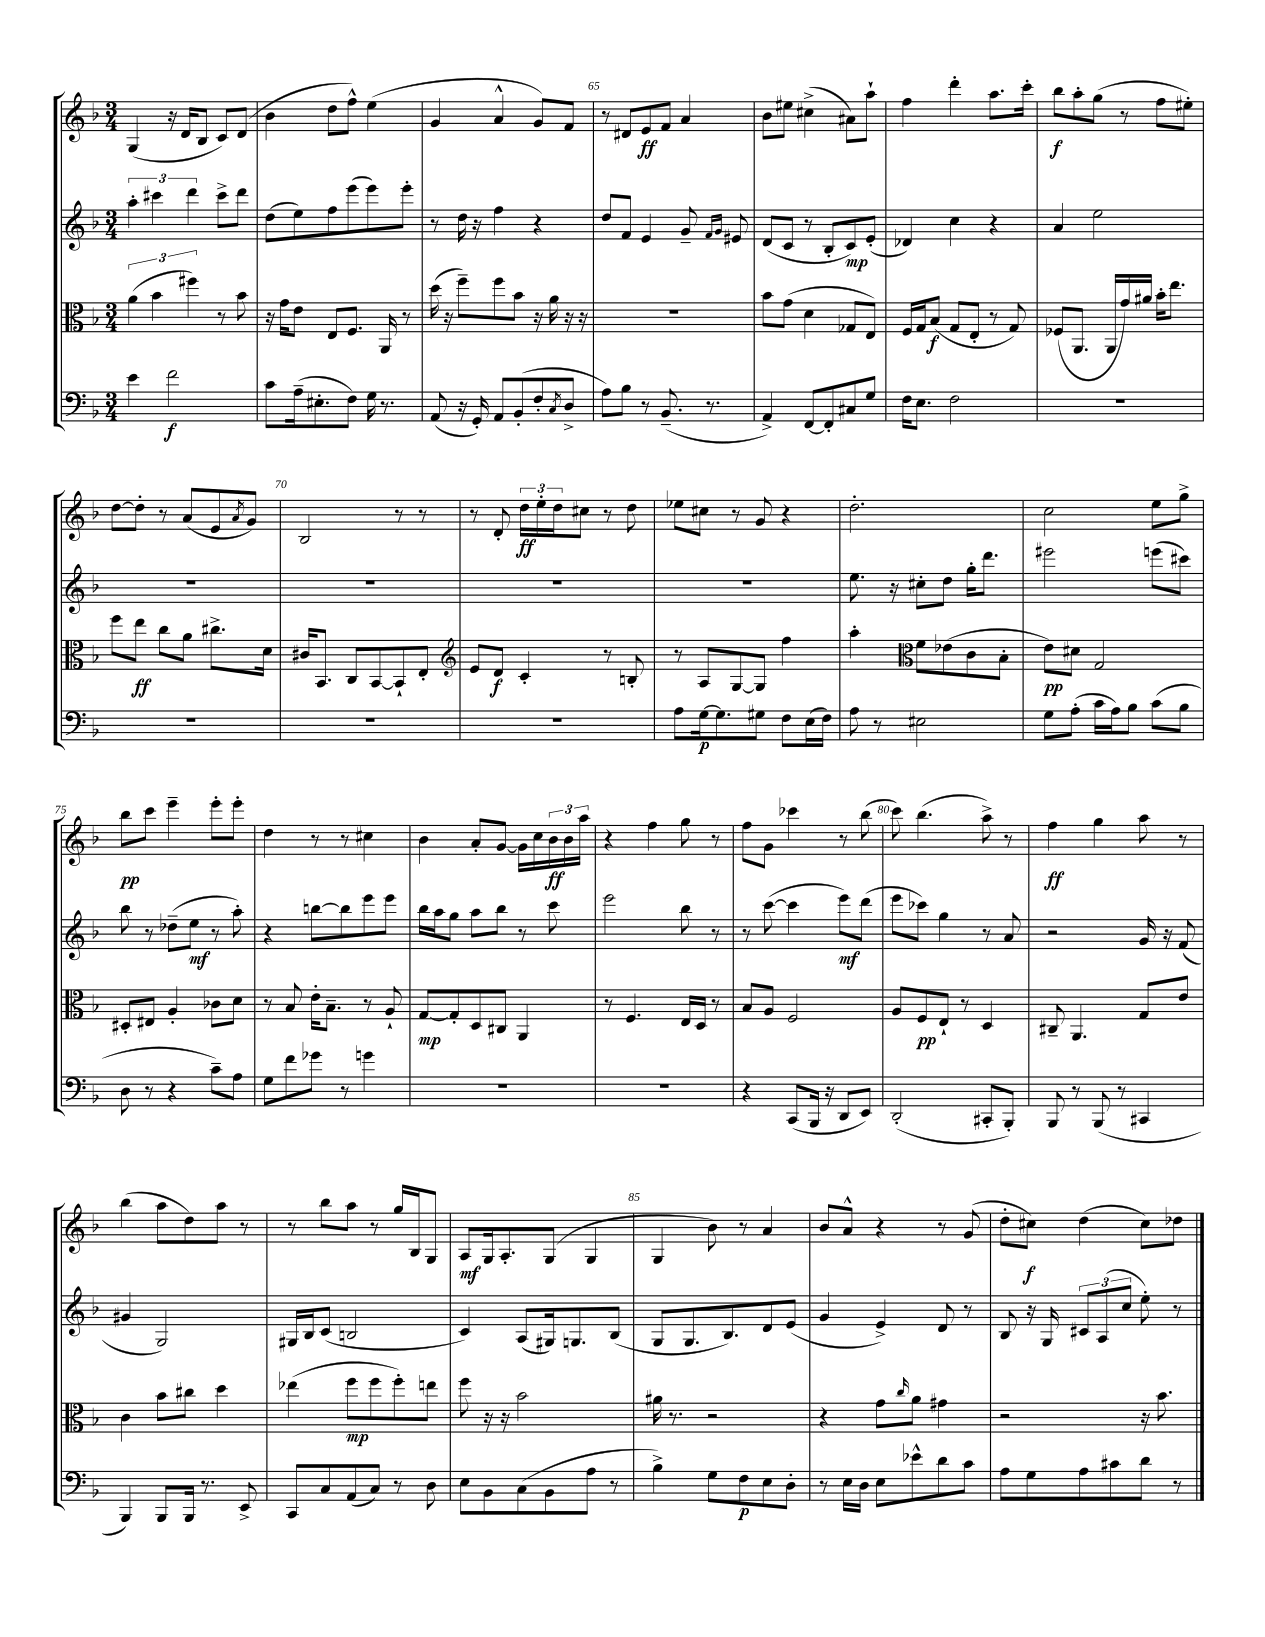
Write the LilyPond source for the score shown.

<<
\new StaffGroup <<
\new Staff = "s0" {
    \clef treble \key f \major \numericTimeSignature \time 3/4
    g4( r16 d'16 bes8 c'8) d'8( |
    bes'4 d''8 f''8-^) e''4( |
    g'4 a'4-^ g'8) f'8 |
    r8 dis'8 e'8\ff f'8 a'4 |
    bes'8 eis''8 cis''4->( ais'8) a''8-! |
    f''4 d'''4-. a''8. c'''16-. |
    bes''8\f a''8-. g''8( r8 f''8 eis''8-.) |
    d''8~ d''8-. r8 a'8( e'8 \acciaccatura { a'8 } g'8) |
    bes2 r8 r8 |
    r8 d'8-. \tuplet 3/2 { d''16\ff e''16-. d''16 } cis''8 r8 d''8 |
    ees''8 cis''8 r8 g'8 r4 |
    d''2.-. |
    c''2 e''8 g''8-> |
    bes''8\pp c'''8 e'''4-- e'''8-. e'''8-. |
    d''4 r8 r8 cis''4 |
    bes'4 a'8-. g'8~ g'16 c''16 \tuplet 3/2 { bes'16\ff bes'16 a''16 } |
    r4 f''4 g''8 r8 |
    f''8 g'8 ces'''4 r8 bes''8( |
    c'''8) bes''4.( a''8->) r8 |
    f''4\ff g''4 a''8 r8 |
    bes''4( a''8 d''8) a''8 r8 |
    r8 bes''8 a''8 r8 g''16 bes16 g8 |
    a8\mf g16 a8.-. g8( g4 |
    g4 bes'8) r8 a'4 |
    bes'8 a'8-^ r4 r8 g'8( |
    d''8-. cis''8\f) d''4( cis''8) des''8 \bar "|." |
}
\new Staff = "s1" {
    \clef treble \key f \major \numericTimeSignature \time 3/4
    \tuplet 3/2 { a''4-. cis'''4 d'''4 } cis'''8-> d'''8 |
    d''8( e''8) f''8 e'''8( e'''8) e'''8-. |
    r8 d''16 r16 f''4 r4 |
    d''8 f'8 e'4 g'8-- \grace { f'16 g'16 } eis'8 |
    d'8( c'8 r8 bes8-. c'8\mp) e'8-.( |
    des'4) c''4 r4 |
    a'4 e''2 |
    R2. |
    R2. |
    R2. |
    R2. |
    e''8. r16 cis''8-. d''8 g''16-. d'''8. |
    eis'''2 e'''8( cis'''8) |
    bes''8 r8 des''8--( e''8\mf r8 a''8-.) |
    r4 b''8~ b''8 e'''8 e'''8 |
    bes''16 a''16 g''8 a''8 bes''8 r8 c'''8 |
    e'''2 bes''8 r8 |
    r8 c'''8~( c'''4 e'''8\mf) d'''8( |
    e'''8 ces'''8) g''4 r8 a'8 |
    r2 g'16 r16 f'8( |
    gis'4 g2) |
    gis16 bes16 c'8( b2 |
    c'4) a8( gis16) g8. bes8( |
    g8 g8. bes8.) d'8 e'8( |
    g'4 e'4->) d'8 r8 |
    bes8 r16 g16 \tuplet 3/2 { cis'8 a8( c''8 } e''8-.) r8 \bar "|." |
}
\new Staff = "s2" {
    \clef alto \key f \major \numericTimeSignature \time 3/4
    \tuplet 3/2 { a'4( bes'4 fis''4) } r8 bes'8 |
    r16 g'16 e'8 e8 f8. a,16 r8 |
    d''16( r16 f''8--) f''8 bes'8 r16 a'16 r16 r16 |
    R2. |
    bes'8 g'8( d'4 ges8 e8) |
    f16 g16 bes8\f( g8 e8-. r8 g8) |
    fes8( a,8. a,16 g'16) ais'16 bes'16-. e''8. |
    f''8 e''8\ff c''8 a'8 cis''8.-> d'16 |
    cis'16 bes,8. c8 bes,8~ bes,8-! e8-. |
    \clef treble e'8 d'8\f c'4-. r8 b8-. |
    r8 a8 g8~ g8 f''4 |
    a''4-. \clef alto f'8 ees'8( c'8 bes8-. |
    e'8\pp) dis'8 g2 |
    dis8-. eis8 a4-. ces'8 d'8 |
    r8 bes8 e'16-. bes8.-- r8 a8-! |
    g8~\mp g8-. d8 cis8 a,4 |
    r8 f4. e16 d16 r8 |
    bes8 a8 f2 |
    a8 f8\pp e8-! r8 d4 |
    cis8-- a,4. g8 e'8 |
    c'4 bes'8 cis''8 d''4 |
    ees''4( f''8\mp f''8 f''8-.) e''8 |
    f''8 r16 r16 bes'2 |
    ais'16 r8. r2 |
    r4 g'8 \grace { c''16 } a'8 gis'4 |
    r2 r16 bes'8. \bar "|." |
}
\new Staff = "s3" {
    \clef bass \key f \major \numericTimeSignature \time 3/4
    e'4 f'2\f |
    c'8 a16--( eis8.-. f8) g16 r8. |
    a,8( r16 g,16-.) a,8 bes,8-.( f8-. \acciaccatura { c8 } d8-> |
    a8) bes8 r8 bes,8.--( r8. |
    a,4->) f,8~ f,8-. cis8 g8 |
    f16 e8. f2 |
    R2. |
    R2. |
    R2. |
    R2. |
    a8 g16~\p g8. gis8 f8 e16( f16) |
    a8 r8 eis2 |
    g8 a8-.( c'16 a16) bes8 c'8( bes8 |
    d8 r8 r4 c'8--) a8 |
    g8 f'8 ges'8 r8 g'4 |
    R2. |
    R2. |
    r4 c,8( bes,,16 r16 d,8 e,8) |
    d,2-.( cis,8-. bes,,8-.) |
    bes,,8 r8 bes,,8( r8 cis,4 |
    bes,,4) bes,,8 bes,,16 r8. e,8-> |
    c,8 c8 a,8( c8) r8 d8 |
    e8 bes,8 c8( bes,8 a8 r8 |
    bes4->) g8 f8\p e8 d8-. |
    r8 e16 d16 e8 ees'8-^ d'8 c'8 |
    a8 g8 a8 cis'8 d'8 r8 \bar "|." |
}
>>
>>
\layout { \context { \Score currentBarNumber = #62 \override BarNumber.break-visibility = ##(#f #t #t) barNumberVisibility = #(every-nth-bar-number-visible 5) } }
